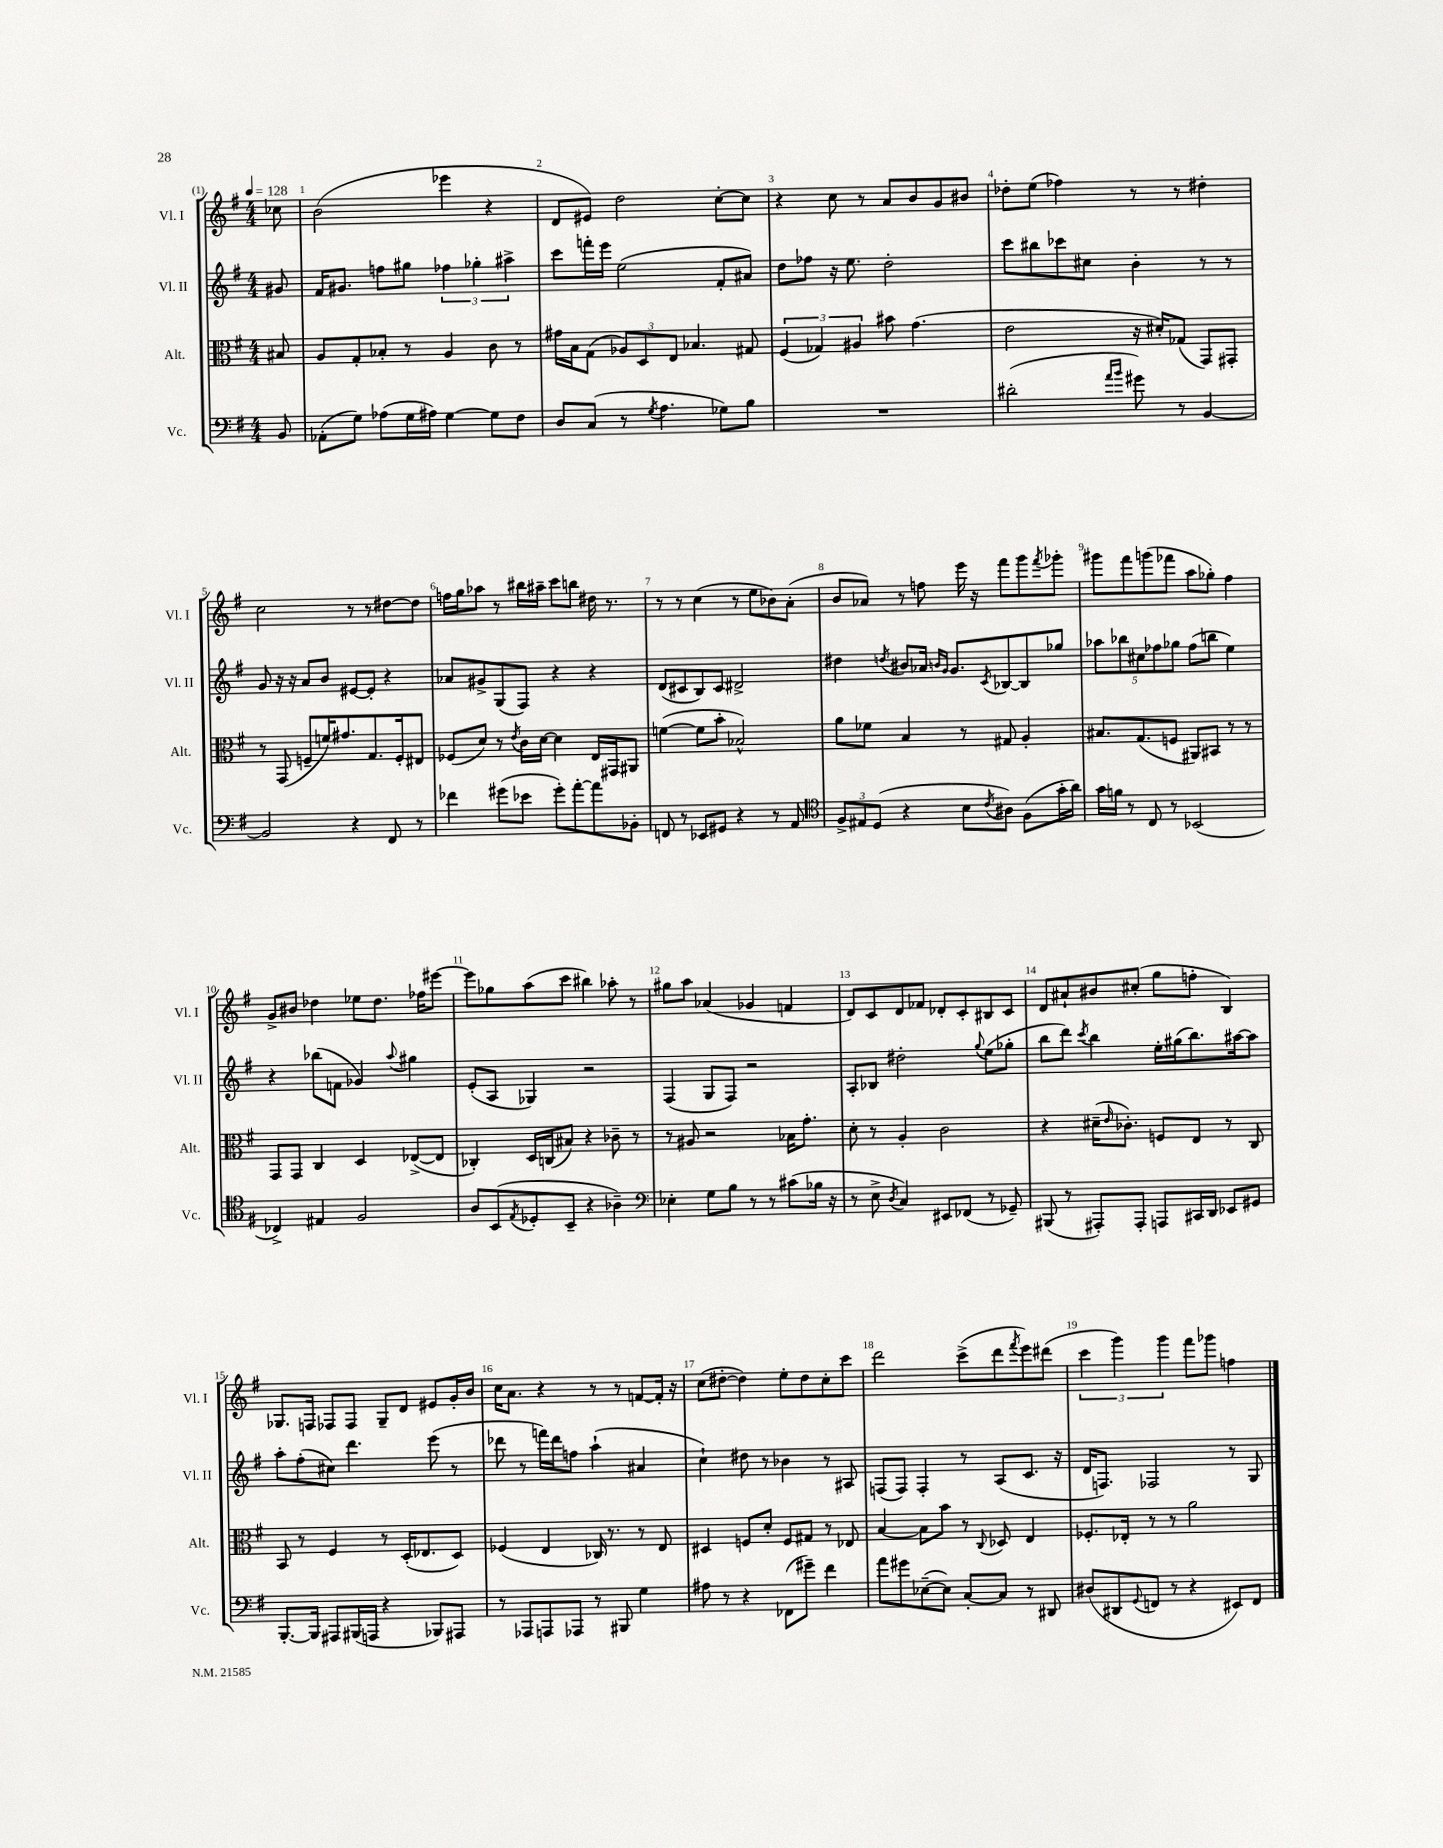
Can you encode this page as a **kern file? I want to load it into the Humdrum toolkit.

**kern	**kern	**kern	**kern
*staff4	*staff3	*staff2	*staff1
*clefF4	*clefC3	*clefG2	*clefG2
*k[f#]	*k[f#]	*k[f#]	*k[f#]
*M4/4	*M4/4	*M4/4	*M4/4
*MM128	*MM128	*MM128	*MM128
8BB	8B#	8g#	8cc-
=	=	=	=
(8AA-'	8A	16f#	(2b
.	.	8.g#	.
8G)	8G'	.	.
(8A-	8B-'	8ff	.
16G	8r	8gg#	.
16A#)	.	.	.
[4G	4A	6ff-	4eee-
.	.	6gg-'	.
8G]	8c	.	4r
.	.	6aa#^	.
8F#	8r	.	.
=	=	=	=
8D	16g#	8ccc	8d
.	16B	.	.
(8C	(8G	16fff'	8e#)
.	.	16eee	.
8r	12A-)	(2ee	2dd
.	12D	.	.
8qG	.	.	.
4.A	.	.	.
.	12E	.	.
.	4.B-	.	.
8G-)	.	8f#'	[8cc'
8B	8G#	8a#)	8cc]
=	=	=	=
1r	(6F#	8dd	4r
.	.	8ff-	.
.	6G-)	.	.
.	.	16r	8cc
.	.	8.ee	.
.	6A#	.	.
.	.	.	8r
.	8b#	2dd'	8a
.	(4.g	.	8b
.	.	.	8g
.	.	.	8b#
=	=	=	=
(2d#'	2e	8ccc	8dd-'
.	.	8bb#	(8ee
.	.	8ccc-	4ff-)
.	.	8cc#	.
16qqa	.	.	.
16qqb	.	.	.
8g#)	16r	4b'	8r
.	16d#')	.	.
8r	(8G-	.	8r
[4BB	8GG)	8r	4dd#'
.	8GG#'	8r	.
=	=	=	=
2BB]	8r	8g	2cc
.	(8GG	16r	.
.	.	16r	.
.	8F~	8a	.
.	16f)	8b	.
.	8.g#	.	.
4r	.	[8e#	8r
.	8.G	8e#']	8r
8FF#	.	4r	[8dd#
.	16F'	.	.
8r	8E#	.	8dd#]
=	=	=	=
4f-	(8F-	8a-	16ff
.	.	.	16gg
.	8d)	8g#^	8aa-
(8g#	8r	(8G	8r
.	8qe	.	.
8e-	16c	8F#)	16bb#
.	[16d	.	16aa#~
8g#')	4d]	4r	8ccc
[8a'	.	.	8bb
8a]	16E	4r	16dd#
.	16GG#	.	8.r
8BB-'	8AA#	.	.
=	=	=	=
8FF	([4f	(8d	8r
8r	.	8c#	8r
8EE-	8f]	8B)	(4cc
8GG#	8b'	8c#	.
4r	2B-^^)	2d#^	8r
.	.	.	8ee
8r	.	.	8b-)
8AA	.	.	(8a'
=	=	=	=
*clefC4	*	*	*
12F#^	8a	4dd#	8b
12E#	.	.	.
.	8f-	.	8a-)
(12D	.	.	.
.	.	8qdd	.
4r	4B	8b#	8r
.	.	16a-	8ff
.	.	16qqb	.
.	.	16qqg	.
.	.	8.g	.
8B	8r	.	16eee
.	.	.	16r
8qc	.	8qc	.
8A#)	8G#	[8B-	8fff#
(8F#	4A'	8B-]	8ggg
.	.	.	8qfff#
16g'	.	8gg-	8ggg-'
16a)	.	.	.
=	=	=	=
16g	8.B#	10aa-	8ggg#
16f	.	.	.
.	.	10bb-	.
8r	.	.	8fff#
.	(8.G	.	.
.	.	10cc#	.
8C	.	.	(8ggg
.	.	10ff-	.
8r	8F	.	8fff-
.	.	10gg-	.
(2BB-	8AA#)	(8ff-	8aa
.	8BB#	8bb	8gg-')
.	8r	4ee)	4ff#
.	8r	.	.
=	=	=	=
4C-^)	8GG	4r	8g^
.	8GG	.	8b#
4E#	4C	(8bb-	4dd-
.	.	8f	.
2F#	4D	4g-)	8ee-
.	.	.	8.dd-
.	.	8qqaa	.
.	([8E-^	4gg#	.
.	.	.	16ff-
.	8E-]	.	[8eee#
=	=	=	=
8A	4C-')	(8e'	8eee#]
(8BB	.	8A	8gg-
8qE	.	.	.
8D-'	16D	4G-)	(8aa
.	(16C	.	.
8BB~	8B#)	.	8ccc
4r	4r	2r	4bb#)
4A-~)	8c-~	.	8aa-'
.	8r	.	8r
=	=	=	=
*clefF4	*	*	*
4E-'	8r	(4F#	8gg#
.	8A#	.	8aa
8G	2r	8G	(4a-
8B	.	8F#)	.
8r	.	2r	4g-
8r	.	.	.
(8c#	16B-	.	4f
.	8.g'	.	.
16B-	.	.	.
16r	.	.	.
=	=	=	=
8r	8d'	8A'	8d)
8E^	8r	8B-	8c
8qD	.	.	.
4C)	4A'	2dd#'	8d
.	.	.	8f-
8EE#	2c	.	8d-'
(8FF-	.	.	8c'
.	.	8qqgg	.
8r	.	(8ee	8B#
8GG-~)	.	8gg-'	8c
=	=	=	=
(8BBB#	4r	8bb	8d
8r	.	8ddd)	8a#`
.	.	8qccc	.
8AAA#')	(16d#~	4bb	8b#
.	16qqe	.	.
.	8.c-')	.	.
8AAA#'	.	.	(8cc#'
8AAA	8F	16ee'	8gg
.	.	(16gg#	.
16CC#	8E	8.bb)	8ff'
16DD	.	.	.
8EE-	8r	.	4B)
.	.	[16aa#	.
8GG#	8C	8aa#]	.
=	=	=	=
[8.BBB'	8BB	8aa'	8.G-
.	8r	(8ff#'	.
16BBB]	.	.	16F
8AAA#	4F#	8cc#)	8F-
(16BBB#	.	4.ddd	8F-
16AAA	.	.	.
4r	8r	.	8G-~
.	(16D'	.	8d
.	8.E-	.	.
8BBB-)	.	(8eee	8e#
8AAA#	8D)	8r	16g'
.	.	.	16b
=	=	=	=
8r	(4F-	8ddd-	16cc
.	.	.	8.a
8AAA-	.	8r	.
8AAA	4E	16fff)	4r
.	.	16ddd-	.
8AAA-	.	8ff	.
8r	16C-)	(4aa`	8r
.	8.r	.	.
8BBB#	.	.	8r
4G	8r	4a#	[8f
.	8E	.	16f']
.	.	.	16r
=	=	=	=
8A#	4D#	4cc`)	(8cc
8r	.	.	[8dd#'
4r	8F	8dd#	4dd#])
.	8d'	8r	.
(8FF-	8F	4b-	8ee'
8g#~)	8G#	.	8dd#
4f#	8r	8r	8cc'
.	8E-	8A#	8ccc
=	=	=	=
8a	[4B	(8F	2ddd
8g#	.	8F)	.
([8E-~	8B]	4F'	.
8E-])	8b	.	.
[8C'	8r	8r	(8ccc^
.	8qqC	.	.
8C]	8D-	(8A	8ddd
.	.	.	8qfff#
8r	4E	8.c	8eee)
8DD#	.	.	(8ddd#
.	.	16r	.
=	=	=	=
(8D#	8.F-'	16d	6ccc
.	.	8.F)	.
8DD#	.	.	.
.	.	.	6ggg)
.	16E-'	.	.
8qqGG	.	.	.
8FF	8r	2F-	.
.	.	.	6ggg
8r	8r	.	.
4r	2a	.	8fff#
.	.	.	8ggg-
8EE#)	.	8r	4ff
8FF	.	8G	.
==	==	==	==
*-	*-	*-	*-
